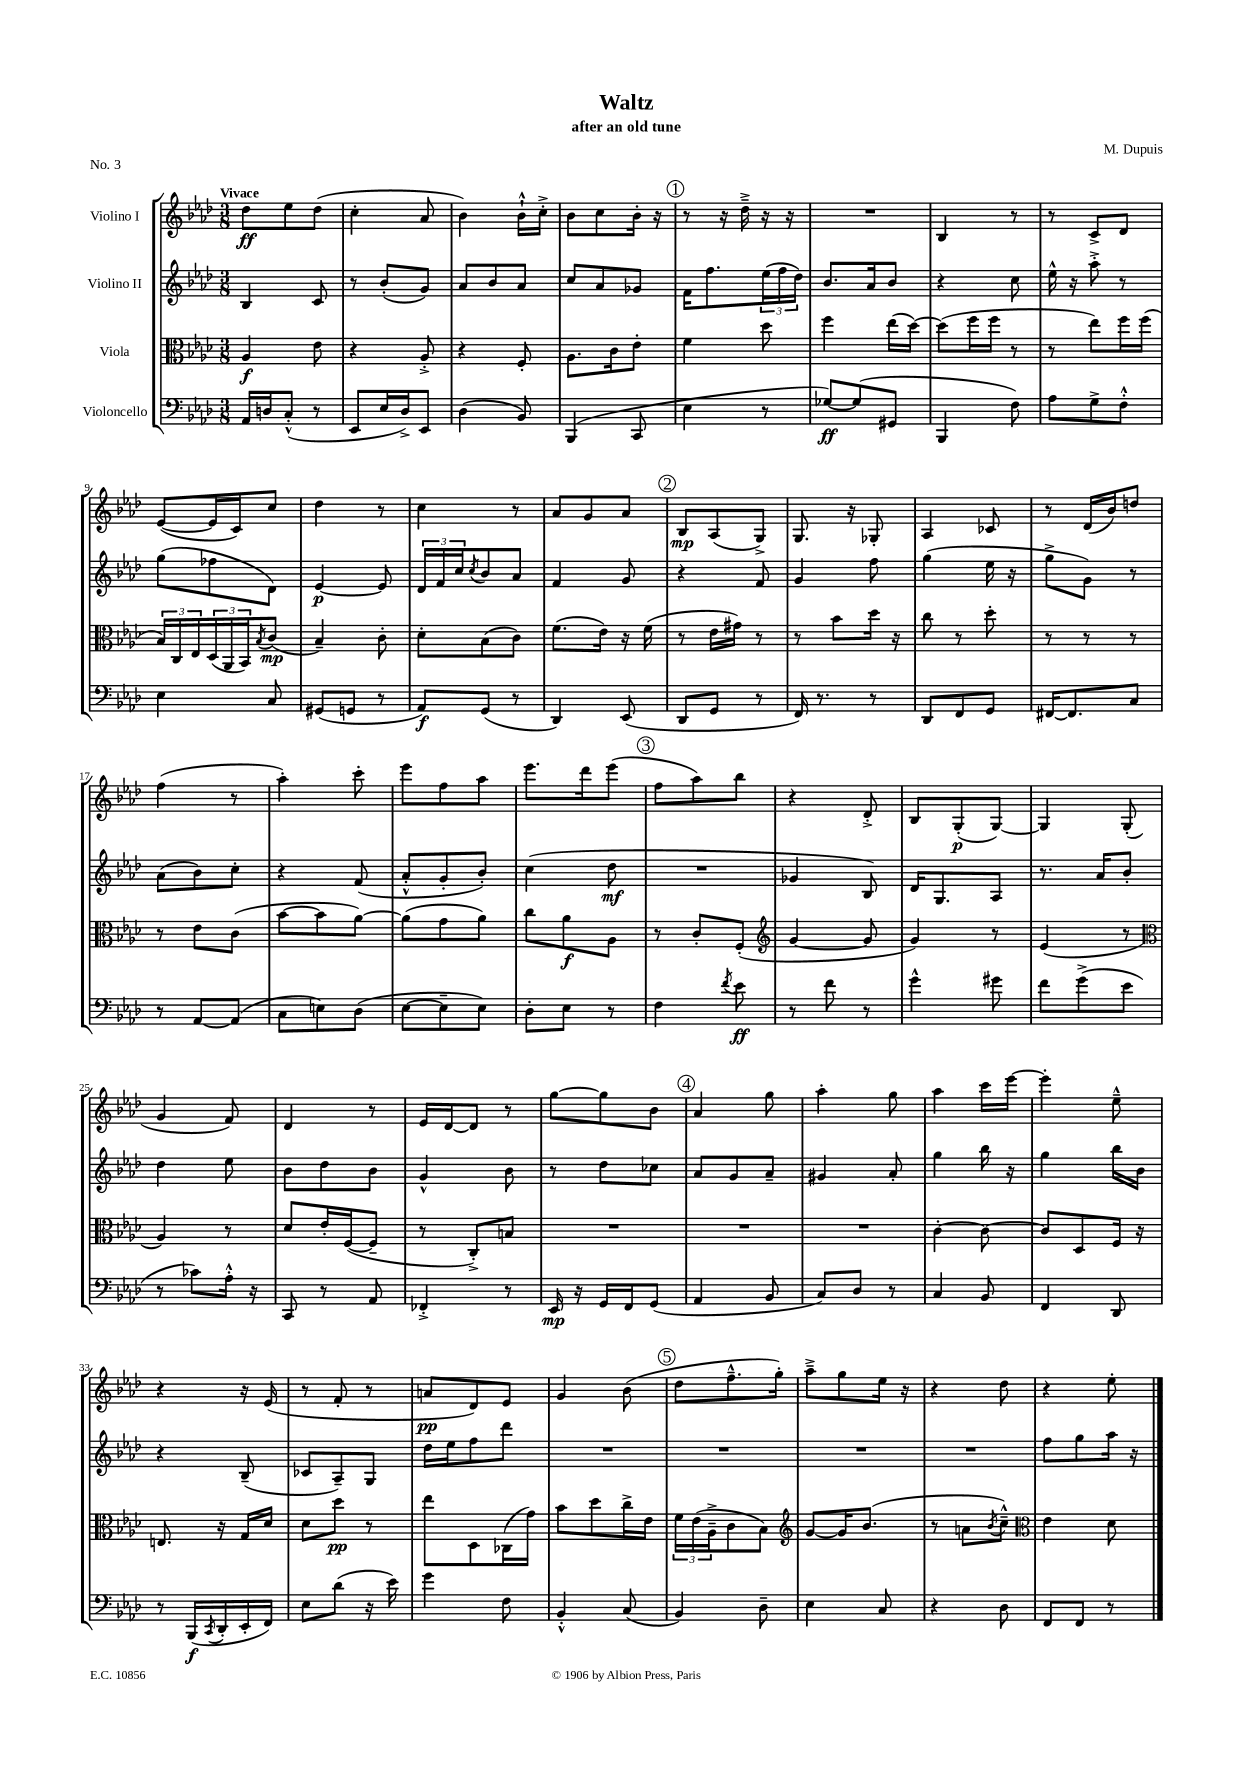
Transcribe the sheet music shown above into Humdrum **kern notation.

**kern	**dynam	**kern	**dynam	**kern	**dynam	**kern	**dynam
*part4	*part4	*part3	*part3	*part2	*part2	*part1	*part1
*staff4	*staff4	*staff3	*staff3	*staff2	*staff2	*staff1	*staff1
*I"Violoncello	*	*I"Viola	*	*I"Violino II	*	*I"Violino I	*
*clefF4	*	*clefC3	*	*clefG2	*	*clefG2	*
*k[b-e-a-d-]	*	*k[b-e-a-d-]	*	*k[b-e-a-d-]	*	*k[b-e-a-d-]	*
*M3/8	*	*M3/8	*	*M3/8	*	*M3/8	*
=1	=1	=1	=1	=1	=1	=1	=1
!	!	!	!	!	!	!LO:TX:a:B:t=Vivace	!
16AA-/LL	.	4A-/	f	4B-/	.	8dd-\L	ff
16Dn/J	.	.	.	.	.	.	.
(8C'^^/J	.	.	.	.	.	8ee-\	.
8r	.	8e-\	.	8c/	.	(8dd-\J	.
=2	=2	=2	=2	=2	=2	=2	=2
8EE-/L	.	4r	.	8r	.	4cc'\	.
16E-/L	.	.	.	(8b-'/L	.	.	.
16D-^/J)	.	.	.	.	.	.	.
8EE-/J	.	8A-'^/	.	8g/J)	.	8a-/	.
=3	=3	=3	=3	=3	=3	=3	=3
(4D-\	.	4r	.	8a-/L	.	4b-\)	.
.	.	.	.	8b-/	.	.	.
8BB-/)	.	8F'/	.	8a-/J	.	16b-`^^\LL	.
.	.	.	.	.	.	16cc'^\JJ	.
=4	=4	=4	=4	=4	=4	=4	=4
(4BBB-/	.	8.A-\L	.	8cc/L	.	8b-\L	.
.	.	.	.	8a-/	.	8cc\	.
.	.	16c\k	.	.	.	.	.
8CC/	.	8e-'\J	.	8g-X/J	.	16b-'\Jk	.
.	.	.	.	.	.	16r	.
!!LO:REH:place=s1:t=1
=5	=5	=5	=5	=5	=5	=5	=5
4E-\	.	4f\	.	16f\KL	.	8r	.
.	.	.	.	8.ff\	.	.	.
.	.	.	.	.	.	16r	.
.	.	.	.	.	.	16dd-~^\	.
8r	.	8dd-\	.	(24ee-\L	.	16r	.
.	.	.	.	24ff\	.	.	.
.	.	.	.	.	.	16r	.
.	.	.	.	24dd-\JJ)	.	.	.
=6	=6	=6	=6	=6	=6	=6	=6
[8G-X/L)	ff	4ff\	.	8.b-/L	.	4.r	.
(8G-/]	.	.	.	.	.	.	.
.	.	.	.	16a-/k	.	.	.
8GG#X/J	.	(16ee-\LL	.	8b-/J	.	.	.
.	.	[16dd-\JJ)	.	.	.	.	.
=7	=7	=7	=7	=7	=7	=7	=7
4BBB-/	.	(8dd-\L]	.	4r	.	4B-/	.
.	.	16ff\L	.	.	.	.	.
.	.	16ff\JJ	.	.	.	.	.
8F\)	.	8r	.	8cc\	.	8r	.
=8	=8	=8	=8	=8	=8	=8	=8
8A-\L	.	8r	.	16ee-^^\	.	8r	.
.	.	.	.	16r	.	.	.
8G^\	.	8ee-\L)	.	8aa-'^\	.	8c^/L	.
8F'^^\J	.	16ff\L	.	8r	.	8d-/J	.
.	.	(16ff\JJ	.	.	.	.	.
!!LO:LB:g=z
=9	=9	=9	=9	=9	=9	=9	=9
4E-\	.	24B-/LL)	.	(8gg\L	.	([8e-/L	.
.	.	24C/	.	.	.	.	.
.	.	24E-/	.	.	.	.	.
.	.	(24D-/	.	8ff-X\	.	16e-/L]	.
.	.	24AA-/	.	.	.	.	.
.	.	.	.	.	.	16c/J)	.
.	.	24BB-/J)	.	.	.	.	.
.	.	8qB-/	.	.	.	.	.
8C/	.	(8c/J	mp	8d-\J)	.	8cc/J	.
=10	=10	=10	=10	=10	=10	=10	=10
(8GG#X/L	.	4B-~/)	.	[4e-/	p	4dd-\	.
8GGn/J	.	.	.	.	.	.	.
8r	.	8c'\	.	8e-/]	.	8r	.
=11	=11	=11	=11	=11	=11	=11	=11
8AA-/L)	f	8d-'\L	.	24d-/LL	.	4cc\	.
.	.	.	.	24f/	.	.	.
.	.	.	.	24cc/J	.	.	.
.	.	.	.	8qcc/	.	.	.
(8GG/J	.	(8B-\	.	8b-/	.	.	.
8r	.	8c\J)	.	8a-/J	.	8r	.
=12	=12	=12	=12	=12	=12	=12	=12
4DD-/)	.	(8.f\L	.	4f/	.	8a-/L	.
.	.	.	.	.	.	8g/	.
.	.	16e-\Jk)	.	.	.	.	.
(8EE-/	.	16r	.	8g/	.	8a-/J	.
.	.	(16f\	.	.	.	.	.
!!LO:REH:place=s1:t=2
=13	=13	=13	=13	=13	=13	=13	=13
8DD-/L	.	8r	.	4r	.	8B-/L	mp
8GG/J	.	16e-\LL	.	.	.	(8A-/	.
.	.	16g#X\JJ)	.	.	.	.	.
8r	.	8r	.	8f/	.	8G^/J)	.
=14	=14	=14	=14	=14	=14	=14	=14
16FF/)	.	8r	.	4g/	.	8.G/	.
8.r	.	.	.	.	.	.	.
.	.	8b-\L	.	.	.	.	.
.	.	.	.	.	.	16r	.
8r	.	16dd-\Jk	.	8ff\	.	8G-X'/	.
.	.	16r	.	.	.	.	.
=15	=15	=15	=15	=15	=15	=15	=15
8DD-/L	.	8cc\	.	(4gg\	.	4A-/	.
8FF/	.	8r	.	.	.	.	.
8GG/J	.	8dd-'\	.	16ee-\	.	8c-X/	.
.	.	.	.	16r	.	.	.
=16	=16	=16	=16	=16	=16	=16	=16
[16FF#X/KL	.	8r	.	8gg^\L	.	8r	.
8.FF#/]	.	.	.	.	.	.	.
.	.	8r	.	8g\J)	.	(16d-/LL	.
.	.	.	.	.	.	16b-/J)	.
8C/J	.	8r	.	8r	.	8ddn/J	.
!!LO:LB:g=z
=17	=17	=17	=17	=17	=17	=17	=17
8r	.	8r	.	(8a-\L	.	(4ff\	.
[8AA-/L	.	8e-\L	.	8b-\)	.	.	.
(8AA-/J]	.	(8c\J	.	8cc'\J	.	8r	.
=18	=18	=18	=18	=18	=18	=18	=18
8C\L	.	[8b-\L	.	4r	.	4aa-'\)	.
8En\)	.	8b-\]	.	.	.	.	.
(8D-\J	.	[8a-\J)	.	(8f/	.	8ccc'\	.
=19	=19	=19	=19	=19	=19	=19	=19
[8E-\L	.	(8a-\L]	.	8a-'^^/L	.	8eee-\L	.
8E-~\]	.	8g\	.	8g'/	.	8ff\	.
8E-\J)	.	8a-\J)	.	8b-'/J)	.	8aa-\J	.
=20	=20	=20	=20	=20	=20	=20	=20
8D-'\L	.	8cc\L	.	(4cc\	.	8.eee-\L	.
8E-\J	.	8a-\	f	.	.	.	.
.	.	.	.	.	.	16ddd-\k	.
8r	.	8A-\J	.	8dd-\	mf	(8eee-\J	.
!!LO:REH:place=s1:t=3
=21	=21	=21	=21	=21	=21	=21	=21
4F\	.	8r	.	4.r	.	8ff\L	.
.	.	8c'/L	.	.	.	8aa-\)	.
8qf/	.	.	.	.	.	.	.
8e-\	ff	(8F'/J	.	.	.	8bb-\J	.
=22	=22	=22	=22	=22	=22	=22	=22
*	*	*clefG2	*	*	*	*	*
8r	.	[4g/	.	4g-X/	.	4r	.
8f\	.	.	.	.	.	.	.
8r	.	8g/]	.	8B-/)	.	8d-'^/	.
=23	=23	=23	=23	=23	=23	=23	=23
4g^^\	.	4g/)	.	16d-/KL	.	8B-/L	.
.	.	.	.	8.G/	.	.	.
.	.	.	.	.	.	(8G'/	p
8g#X\	.	8r	.	8A-/J	.	[8G/J)	.
=24	=24	=24	=24	=24	=24	=24	=24
8f\L	.	(4e-/	.	8.r	.	4G/]	.
(8g^\	.	.	.	.	.	.	.
.	.	.	.	16a-/KL	.	.	.
8e-\J	.	8r	.	8b-'/J	.	(8G'/	.
!!LO:LB:g=z
=25	=25	=25	=25	=25	=25	=25	=25
*	*	*clefC3	*	*	*	*	*
8r	.	4A-/)	.	4dd-\	.	4g/	.
8c-X\L)	.	.	.	.	.	.	.
16A-'^^\Jk	.	8r	.	8ee-\	.	8f/)	.
16r	.	.	.	.	.	.	.
=26	=26	=26	=26	=26	=26	=26	=26
8CC/	.	8d-/L	.	8b-\L	.	4d-/	.
8r	.	16e-'/L	.	8dd-\	.	.	.
.	.	([16F/J	.	.	.	.	.
8AA-/	.	8F~/J]	.	8b-\J	.	8r	.
=27	=27	=27	=27	=27	=27	=27	=27
4FF-X'^/	.	8r	.	4g^^/	.	16e-/LL	.
.	.	.	.	.	.	[16d-/J	.
.	.	8C'^/L)	.	.	.	8d-/J]	.
8r	.	8Bn/J	.	8b-\	.	8r	.
=28	=28	=28	=28	=28	=28	=28	=28
16EE-/	mp	4.r	.	8r	.	[8gg\L	.
16r	.	.	.	.	.	.	.
16GG/LL	.	.	.	8dd-\L	.	8gg\]	.
16FF/J	.	.	.	.	.	.	.
(8GG/J	.	.	.	8cc-X\J	.	8b-\J	.
!!LO:REH:place=s1:t=4
=29	=29	=29	=29	=29	=29	=29	=29
4AA-/	.	4.r	.	8a-/L	.	4a-/	.
.	.	.	.	8g/	.	.	.
8BB-/	.	.	.	8a-~/J	.	8gg\	.
=30	=30	=30	=30	=30	=30	=30	=30
8C/L)	.	4.r	.	4g#X/	.	4aa-'\	.
8D-/J	.	.	.	.	.	.	.
8r	.	.	.	8a-'/	.	8gg\	.
=31	=31	=31	=31	=31	=31	=31	=31
4C/	.	[4c'\	.	4gg\	.	4aa-\	.
8BB-/	.	8c\_	.	16bb-\	.	16ccc\LL	.
.	.	.	.	16r	.	[16eee-\JJ	.
=32	=32	=32	=32	=32	=32	=32	=32
4FF/	.	8c/L]	.	4gg\	.	4eee-'\]	.
.	.	8D-/	.	.	.	.	.
8DD-/	.	16F/Jk	.	16bb-\LL	.	8ee-~^^\	.
.	.	16r	.	16b-\JJ	.	.	.
!!LO:LB:g=z
=33	=33	=33	=33	=33	=33	=33	=33
8r	.	8.En/	.	4r	.	4r	.
(16BBB-/LL	f	.	.	.	.	.	.
8qCC/	.	.	.	.	.	.	.
16DD-'/	.	16r	.	.	.	.	.
16EE-'/	.	16G/LL	.	(8B-~/	.	16r	.
16FF/JJ)	.	16d-/JJ	.	.	.	(16e-/	.
=34	=34	=34	=34	=34	=34	=34	=34
8E-\L	.	8d-\L	.	8c-X/L	.	8r	.
(8d-\J	.	8dd-\J	pp	8A-~/)	.	8f'/	.
16r	.	8r	.	8G/J	.	8r	.
16e-\)	.	.	.	.	.	.	.
=35	=35	=35	=35	=35	=35	=35	=35
4g\	.	8ee-\L	.	16dd-\LL	.	8an/L	pp
.	.	.	.	16ee-\J	.	.	.
.	.	8D-\	.	8ff\	.	8d-/)	.
8F\	.	(16C-X\L	.	8ddd-\J	.	8e-/J	.
.	.	16g\JJ)	.	.	.	.	.
=36	=36	=36	=36	=36	=36	=36	=36
4BB-'^^/	.	8b-\L	.	4.r	.	4g/	.
.	.	8dd-\	.	.	.	.	.
(8C/	.	16cc^\L	.	.	.	(8b-\	.
.	.	16e-\JJ	.	.	.	.	.
!!LO:REH:place=s1:t=5
=37	=37	=37	=37	=37	=37	=37	=37
4BB-/)	.	24f\LL	.	4.r	.	8dd-\L	.
.	.	(24e-\	.	.	.	.	.
.	.	24A-~^\J	.	.	.	.	.
.	.	8c\	.	.	.	8.ff~^^\	.
8D-~\	.	8B-\J)	.	.	.	.	.
.	.	.	.	.	.	16gg'\Jk)	.
=38	=38	=38	=38	=38	=38	=38	=38
*	*	*clefG2	*	*	*	*	*
4E-\	.	[8g/L	.	4.r	.	8aa-~^\L	.
.	.	16g/K]	.	.	.	8gg\	.
.	.	(8.b-/J	.	.	.	.	.
8C/	.	.	.	.	.	16ee-\Jk	.
.	.	.	.	.	.	16r	.
=39	=39	=39	=39	=39	=39	=39	=39
4r	.	8r	.	4.r	.	4r	.
.	.	8an\L	.	.	.	.	.
.	.	8qb-/	.	.	.	.	.
8D-\	.	8cc~^^\J)	.	.	.	8dd-\	.
=40	=40	=40	=40	=40	=40	=40	=40
*	*	*clefC3	*	*	*	*	*
8FF/L	.	4e-\	.	8ff\L	.	4r	.
8FF/J	.	.	.	8gg\	.	.	.
8r	.	8d-\	.	16aa-\Jk	.	8ee-'\	.
.	.	.	.	16r	.	.	.
==	==	==	==	==	==	==	==
*-	*-	*-	*-	*-	*-	*-	*-
